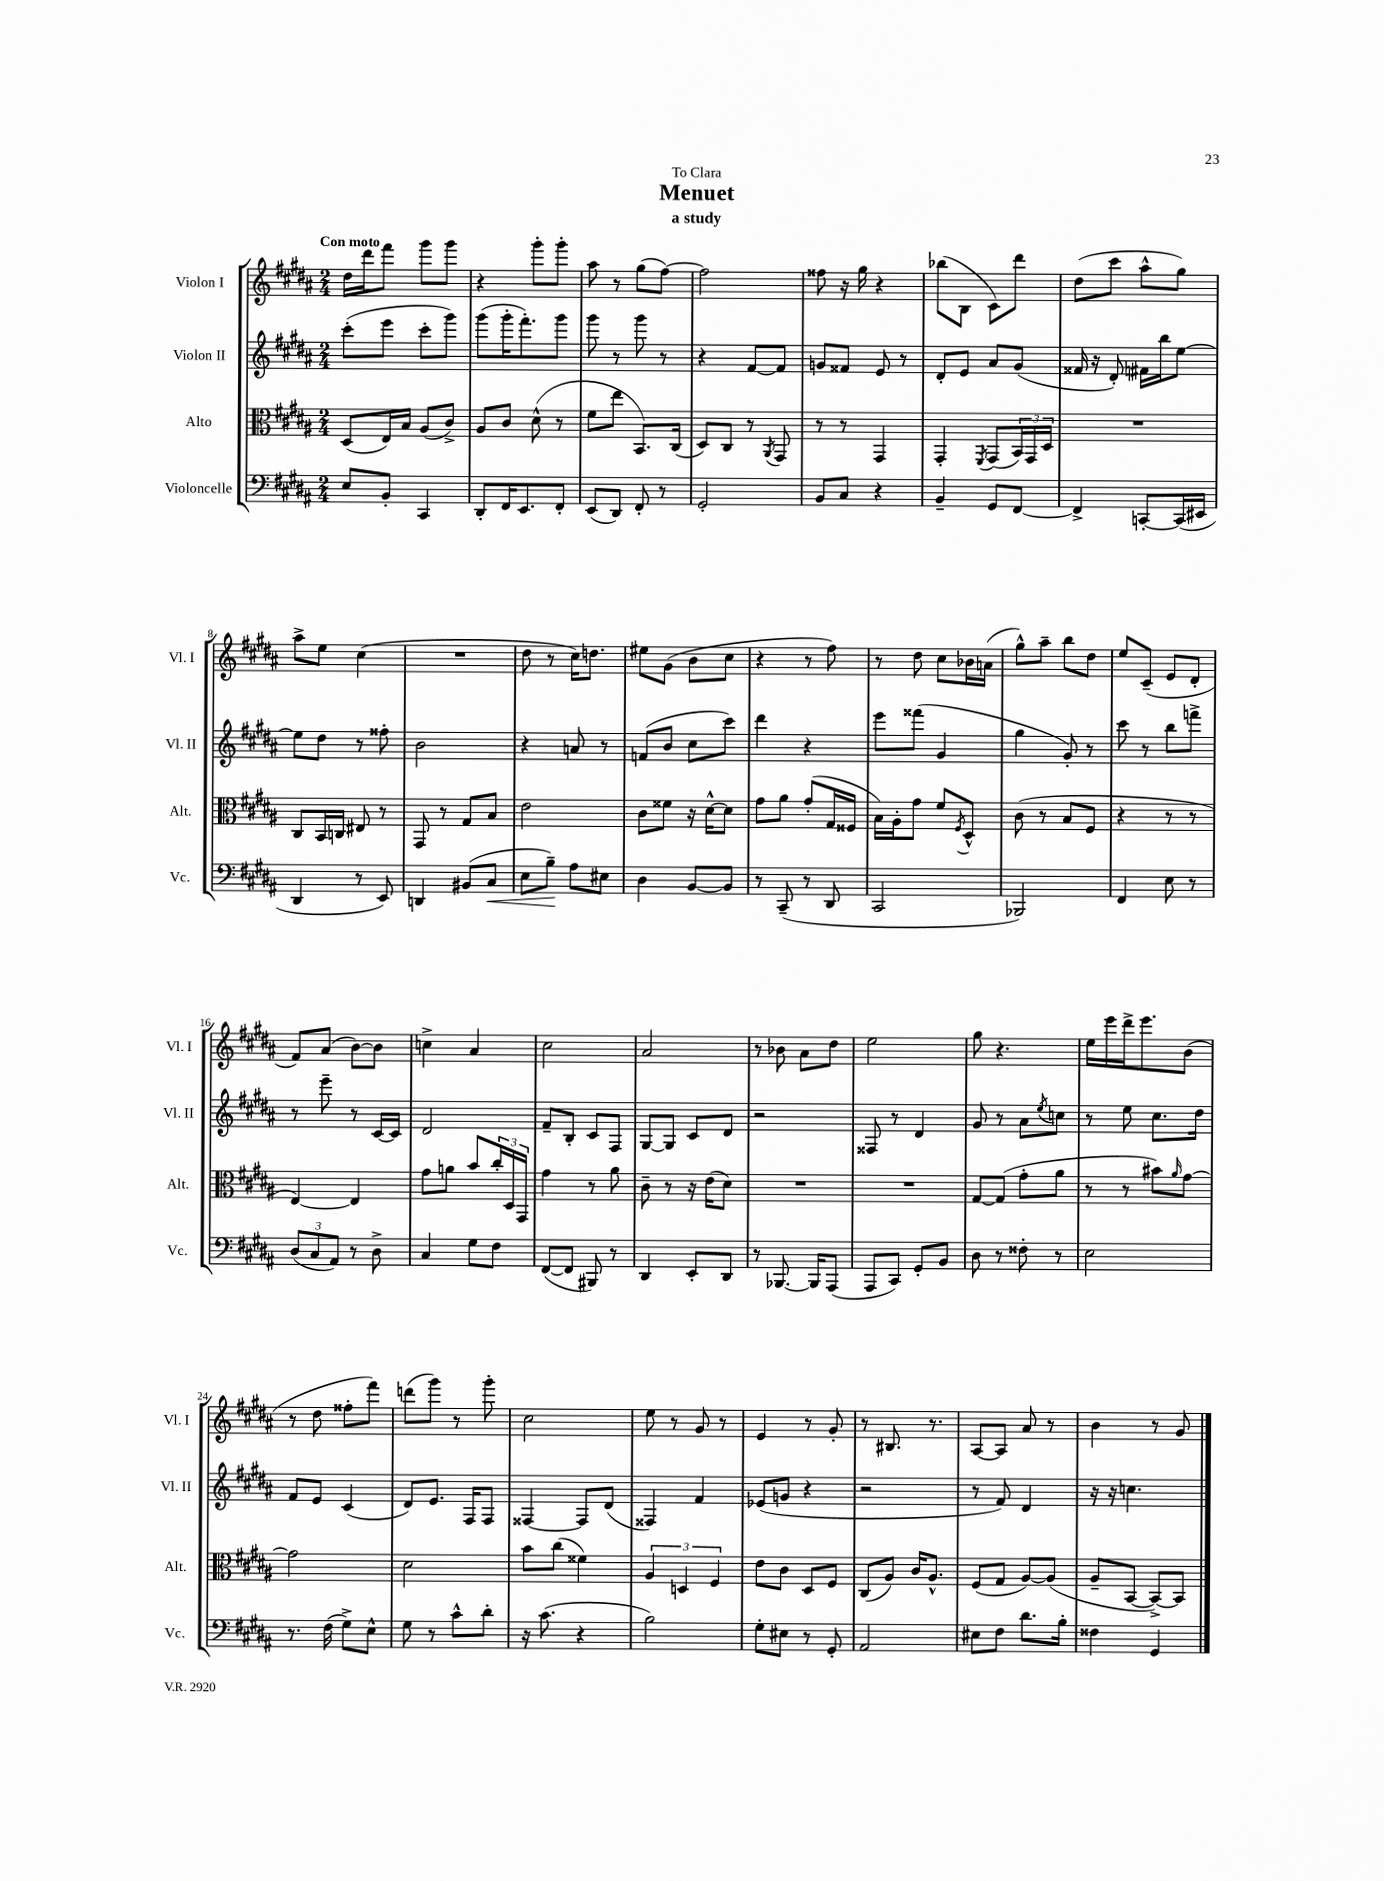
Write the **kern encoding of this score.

**kern	**dynam	**kern	**kern	**kern
*part4	*part4	*part3	*part2	*part1
*staff4	*staff4	*staff3	*staff2	*staff1
*I"Violoncelle	*	*I"Alto	*I"Violon II	*I"Violon I
*I'Vc.	*	*I'Alt.	*I'Vl. II	*I'Vl. I
*clefF4	*	*clefC3	*clefG2	*clefG2
*k[f#c#g#d#a#]	*	*k[f#c#g#d#a#]	*k[f#c#g#d#a#]	*k[f#c#g#d#a#]
*M2/4	*	*M2/4	*M2/4	*M2/4
=1	=1	=1	=1	=1
!	!	!	!	!LO:TX:a:B:t=Con moto
8E/L	.	(8D#/L	(8ccc#'\L	16dd#\LL
.	.	.	.	16ddd#\J
8BB'/J	.	16E/L)	8eee\J	8fff#\J
.	.	16B/JJ	.	.
4CC#/	.	(8A#/L	8ccc#'\L	8ggg#\L
.	.	8c#^/J)	8ggg#\J)	8ggg#\J
=2	=2	=2	=2	=2
8DD#'/L	.	8A#/L	(8ggg#\L	4r
16FF#/K	.	8c#/J	16ggg#'\K	.
8.EE/	.	.	8.fff#'\)	.
.	.	(8d#^^\	.	8ggg#'\L
8FF#'/J	.	8r	8ggg#\J	8ggg#'\J
=3	=3	=3	=3	=3
(8EE/L	.	8f#\L	8ggg#\	8aa#\
8DD#/J)	.	8ee\J	8r	8r
8FF#'/	.	8.BB/L)	8ggg#\	(8gg#\L
8r	.	.	8r	[8ff#\J)
.	.	(16C#/Jk	.	.
=4	=4	=4	=4	=4
2GG#'/	.	8D#/L)	4r	2ff#\]
.	.	8C#/J	.	.
.	.	8r	[8f#/L	.
.	.	8qAA#/	.	.
.	.	8GG#/	8f#/J]	.
=5	=5	=5	=5	=5
8BB/L	.	8r	8gn/L	8ff##X\
8C#/J	.	8r	8f##X/J	16r
.	.	.	.	16gg#\
4r	.	4GG#/	8e/	4r
.	.	.	8r	.
=6	=6	=6	=6	=6
4BB~/	.	4GG#'/	8d#'/L	(8bb-X\L
.	.	.	8e/J	8B\J
.	.	8qFF#/	.	.
8GG#/L	.	(8GG#/L	8a#/L	8c#\L)
[8FF#/J	.	24BB/L)	(8g#/J	8ddd#\J
.	.	24GG#/	.	.
.	.	24D#/JJ	.	.
=7	=7	=7	=7	=7
4FF#^/]	.	2r	16f##X/	(8dd#\L
.	.	.	16r	.
.	.	.	8d#'/)	8ccc#\J
[8CCn'/L	.	.	16f#X\LL	8aa#^^\L
.	.	.	16bb\J	.
(16CC/L]	.	.	[8ee\J	8gg#\J)
16EE#X/JJ	.	.	.	.
!!LO:LB:g=z
=8	=8	=8	=8	=8
4DD#/	.	8C#/L	8ee\L]	8aa#^\L
.	.	16BB/L	8dd#\J	8ee\J
.	.	16Cn/JJ	.	.
8r	.	8E#X/	8r	(4cc#\
8EE/)	.	8r	8ff##X'\	.
=9	=9	=9	=9	=9
4DDn/	.	8GG#/	2b\	2r
.	.	8r	.	.
(8BB#X/L	.	8G#/L	.	.
!	!LO:HP:b	!	!	!
8C#/J	<	8B/J	.	.
=10	=10	=10	=10	=10
8E\L	.	2e\	4r	8dd#\
8B~\J)	.	.	.	8r
8A#\L	[	.	8an/	16cc#\KL)
.	.	.	.	8.ddn\J
8E#X\J	.	.	8r	.
=11	=11	=11	=11	=11
4D#\	.	8c#\L	(8fn/L	8ee#X\L
.	.	8f##X\J	8b/J	(8g#\J
[8BB/L	.	16r	8cc#\L	8b\L
.	.	[16d#^^\KL	.	.
8BB/J]	.	8d#\J]	8ccc#\J)	8cc#\J
=12	=12	=12	=12	=12
8r	.	8g#\L	4ddd#\	4r
(8CC#~/	.	8a#\J	.	.
8r	.	(8g#'/L	4r	8r
8DD#/	.	16G#/L	.	8ff#\)
.	.	16F##X/JJ	.	.
=13	=13	=13	=13	=13
2CC#/	.	16B\LL)	8eee\L	8r
.	.	16A#'\J	.	.
.	.	8g#\J	(8fff##X\J	8dd#\
.	.	8f#/L	4g#/	8cc#\L
.	.	8qF#/	.	.
.	.	8D#^^/J	.	16b-X\L
.	.	.	.	(16an\JJ
=14	=14	=14	=14	=14
2BBB-X/)	.	(8c#\	4gg#\	8gg#^^\L)
.	.	8r	.	8aa#~\J
.	.	8B/L	8g#'/)	8bb\L
.	.	8F#/J	8r	8dd#\J
=15	=15	=15	=15	=15
4FF#/	.	4r	8ccc#\	8ee/L
.	.	.	8r	(8c#~/J
8E\	.	8r	8bb\L	8e/L
8r	.	8r	8fffn^\J	8d#'/J
!!LO:LB:g=z
=16	=16	=16	=16	=16
(12D#/L	.	[4E/)	8r	8f#/L)
12C#/	.	.	.	.
.	.	.	8eee~\	(8a#/J
12AA#/J)	.	.	.	.
8r	.	4E/]	8r	[8b\L)
8D#^\	.	.	[16c#/LL	8b\J]
.	.	.	16c#/JJ]	.
=17	=17	=17	=17	=17
4C#/	.	8g#\L	2d#/	4ccn^\
.	.	8an\J	.	.
8G#\L	.	8b/L	.	4a#/
8F#\J	.	24cc#'/L	.	.
.	.	24D#/	.	.
.	.	24GG#/JJ	.	.
=18	=18	=18	=18	=18
([8FF#/L	.	4g#\	8f#~/L	2cc#\
8FF#/J]	.	.	8B'/J	.
8BBB#X/)	.	8r	8c#/L	.
8r	.	8a#\	8F#/J	.
=19	=19	=19	=19	=19
4DD#/	.	8c#~\	[8G#/L	2a#/
.	.	8r	8G#/J]	.
8EE'/L	.	16r	8c#/L	.
.	.	(16e\KL	.	.
8DD#/J	.	8d#\J)	8d#/J	.
=20	=20	=20	=20	=20
8r	.	2r	2r	8r
[8.BBB-X/	.	.	.	8b-X\
.	.	.	.	8a#\L
16BBB-/KL]	.	.	.	.
(8AAA#/J	.	.	.	8dd#\J
=21	=21	=21	=21	=21
8AAA#/L	.	2r	8F##X/	2ee\
8CC#/J)	.	.	8r	.
8GG#'/L	.	.	4d#/	.
8BB/J	.	.	.	.
=22	=22	=22	=22	=22
8D#\	.	[8G#/L	8g#/	8gg#\
8r	.	(8G#/J]	8r	4.r
8F##X'\	.	8g#'\L	8a#\L	.
.	.	.	8qee/	.
8r	.	8a#\J	8ccn\J	.
=23	=23	=23	=23	=23
2E\	.	8r	8r	16ee\LL
.	.	.	.	16eee\
.	.	8r	8ee\	16ddd#^\J
.	.	.	.	8.eee\
.	.	8b#X\L)	8.cc#\L	.
.	.	16qqa#/	.	.
.	.	[8g#\J	.	(8b\J
.	.	.	16dd#\Jk	.
!!LO:LB:g=z
=24	=24	=24	=24	=24
8.r	.	2g#\]	8f#/L	8r
.	.	.	8e/J	8dd#\
(16F#\	.	.	.	.
8G#^\L)	.	.	(4c#/	8ff##X'\L
8E^^\J	.	.	.	8fff#\J)
=25	=25	=25	=25	=25
8G#\	.	2d#\	8d#/L)	(8dddn\L
8r	.	.	8.e/J	8ggg#\J)
8c#^^\L	.	.	.	8r
.	.	.	16F#/KL	.
8d#'\J	.	.	8F#/J	8ggg#'\
=26	=26	=26	=26	=26
16r	.	8b\L	[4F##X/	2cc#\
(8.c#\	.	.	.	.
.	.	(8cc#\J	.	.
4r	.	4f##X\)	8F##/L]	.
.	.	.	(8d#/J	.
=27	=27	=27	=27	=27
2B\)	.	6A#/	4F##X/)	8ee\
.	.	.	.	8r
.	.	6Dn/	.	.
.	.	.	4f#/	8g#/
.	.	6F#/	.	.
.	.	.	.	8r
=28	=28	=28	=28	=28
8G#'\L	.	8e\L	(8e-X/L	4e/
8E#X\J	.	8c#\J	8gn/J	.
8r	.	8D#/L	4r	8r
8GG#'/	.	8F#/J	.	8g#'/
=29	=29	=29	=29	=29
2AA#/	.	(8C#/L	2r	8r
.	.	8A#/J)	.	8.B#X/
.	.	16c#/KL	.	.
.	.	8.A#^^/J	.	8.r
=30	=30	=30	=30	=30
8E#X\L	.	(8F#/L	8r	[8A#/L
8F#\J	.	8G#/J	8f#/)	8A#/J]
8.d#\L	.	[8A#/L)	4d#/	8a#/
.	.	(8A#/J]	.	8r
16B'\Jk	.	.	.	.
=31	=31	=31	=31	=31
4F##X\	.	8A#~/L	16r	4b\
.	.	.	16r	.
.	.	[8BB/J	4.ccn\	.
4GG#/	.	8BB^/L_)	.	8r
.	.	8BB/J]	.	8g#/
==	==	==	==	==
*-	*-	*-	*-	*-
